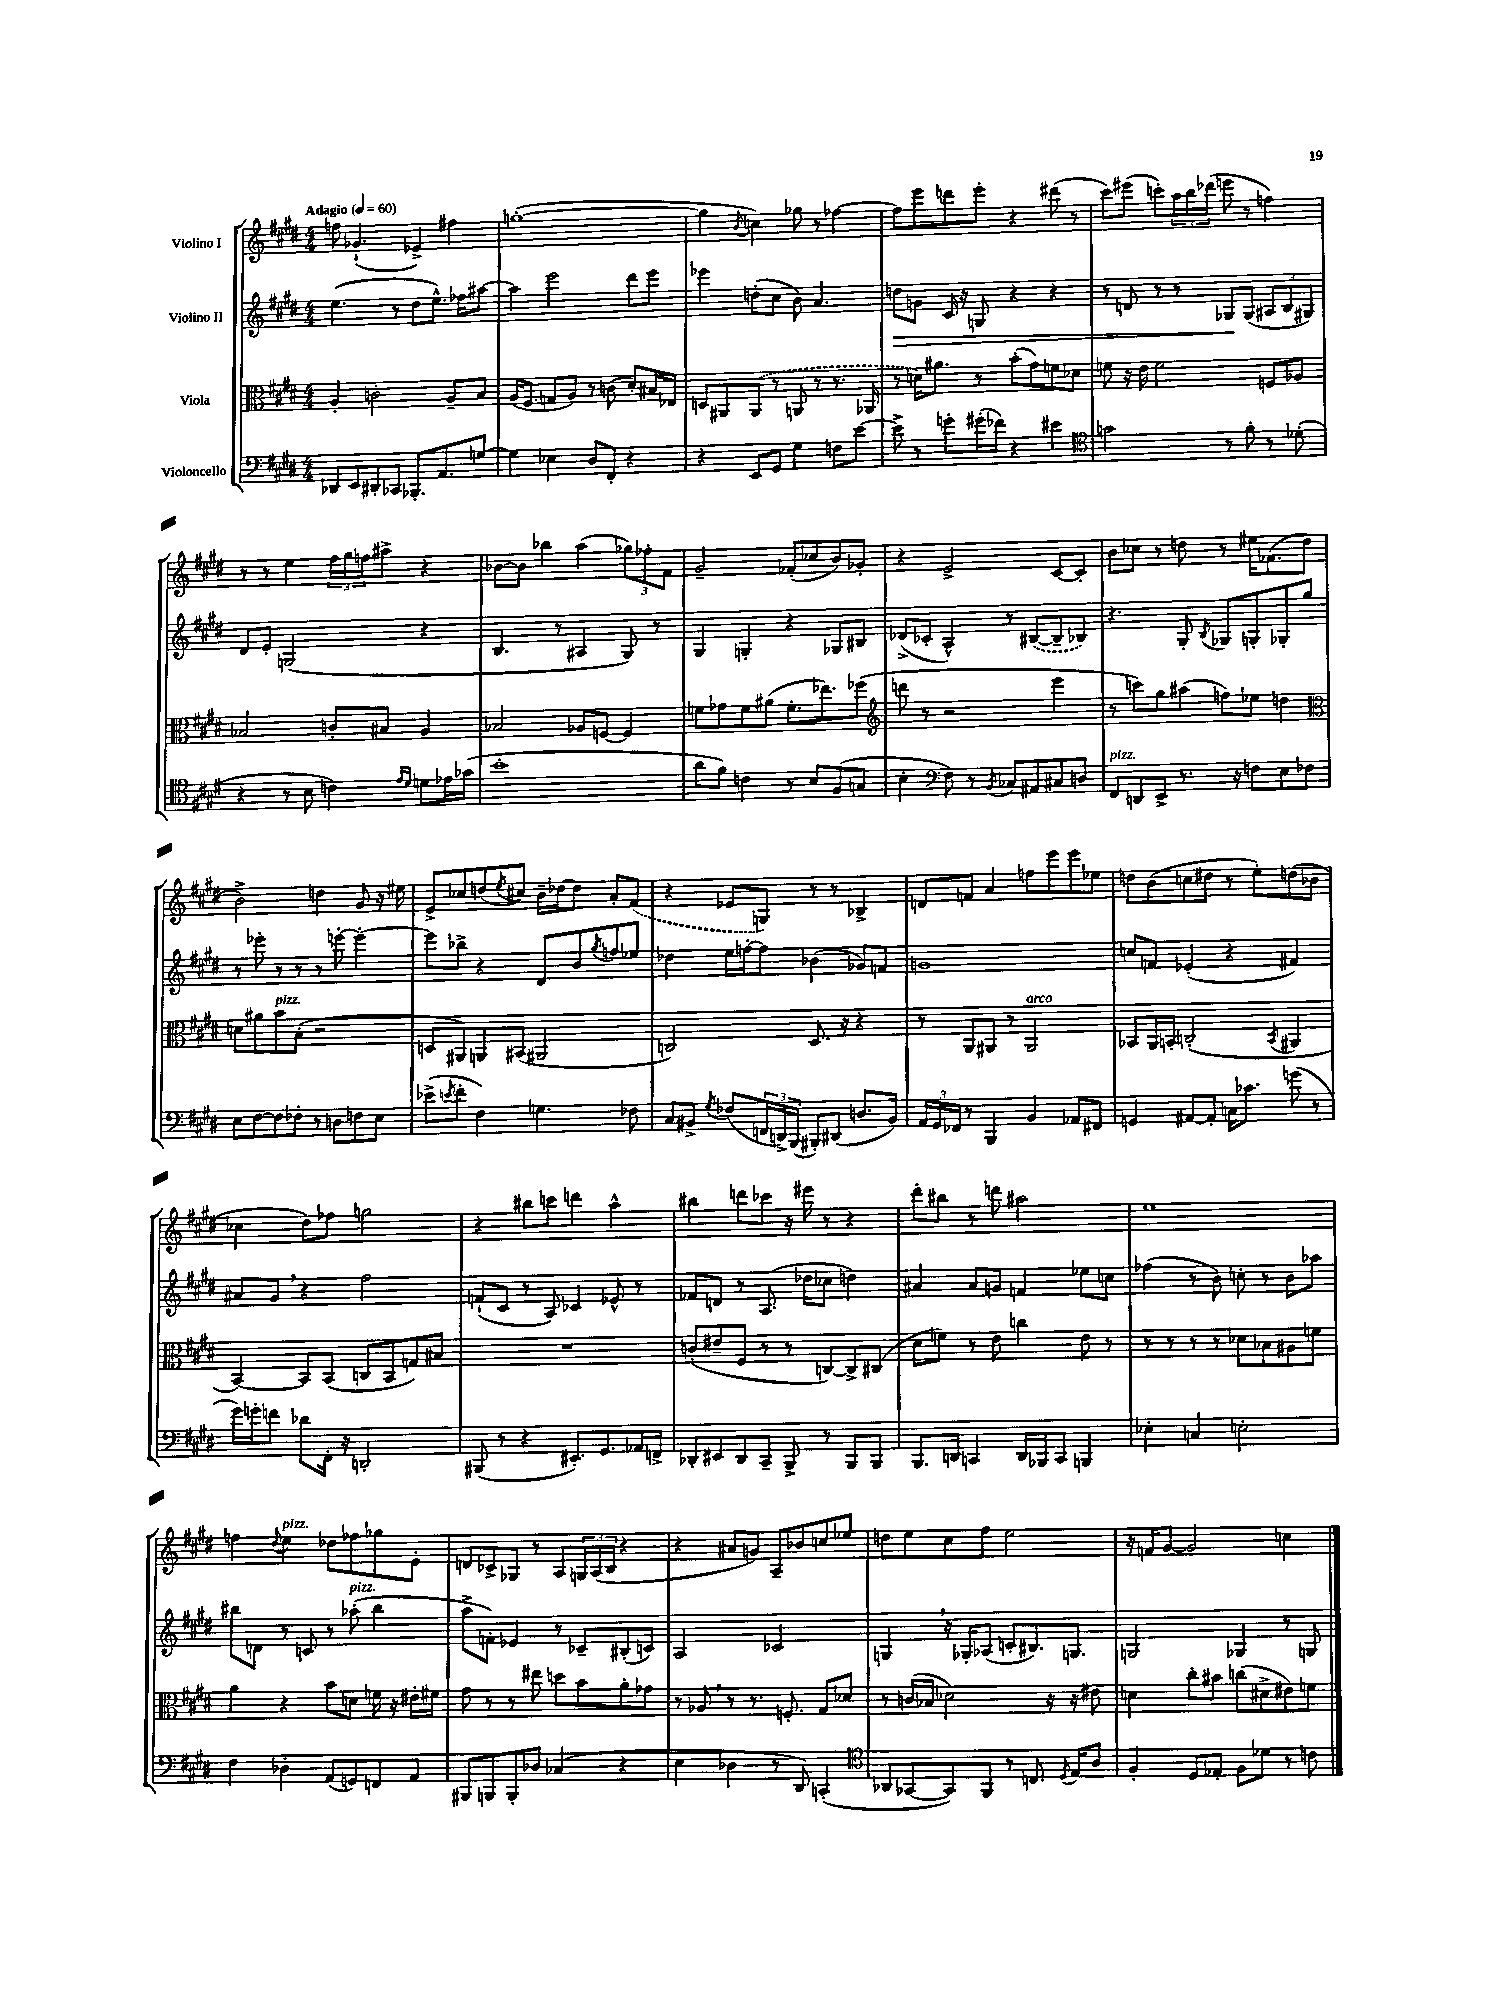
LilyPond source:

<<
\new StaffGroup <<
\new Staff = "s0" \with { instrumentName = "Violino I" } {
    \clef treble \key e \major \numericTimeSignature \time 4/4 \tempo "Adagio" 4 = 60
    f''8 ges'4.-!( ees'4->) fis''4 |
    g''1~-.( |
    g''4 \acciaccatura { b'8 } c''4) ges''8 r8 fes''4~ |
    fes''8 e'''8 d'''8 e'''8-. r4 dis'''8( r8 |
    cis'''8) eis'''8( c'''8-.) \tuplet 3/2 { a''16 b''16 des'''16( } e'''8 r8 f''4) |
    r8 r8 e''4 \tuplet 3/2 { fis''16 gis''16 f''16 } ais''8-> r4 |
    bes'8~ bes'8 bes''4 a''4( \tuplet 3/2 { ges''8) fes''8-. fis'8 } |
    gis'2-- fes'8-.( ces''8 b'8) ges'8-. |
    r4 e'2-> cis'8~ cis'8-. |
    b'8 ces''8 r8 d''8 r8 eis''16 fes'8.( d''8 |
    b'2->) d''4 gis'8 r16 eis''16 |
    e'8-> ces''8 d''8( \acciaccatura { e''8 } cis''8) b'16-- des''16~ des''8 a'8-. \once \slurDashed fis'8( |
    r4 ees'8 g8) r8 r8 bes4-> |
    d'8 f'8 a'4 f''8 e'''8 e'''8 ees''8 |
    d''8 b'8( c''8 dis''8 r8 e''8-.) d''8( bes'8 |
    ces''4 dis''8) fes''8 g''2 |
    r4 bis''8 c'''8 d'''4 a''4-^ |
    bis''4 d'''8 ces'''8 r16 eis'''16 r8 r4 |
    dis'''8-. bis''8 r8 d'''8 ais''2 |
    e''1 |
    f''4 \appoggiatura { dis''8 } e''4^\markup { \italic "pizz." } des''8 fes''8 ges''8 e'8-. |
    d'8 ces'8-> ges8 r8 a8 \tuplet 3/2 { g16 a16( b16 } r4 |
    r4 ais'8 g'8) a8-- bes'8 c''8 ees''8 |
    d''8 e''8 cis''8 fis''8 e''2 |
    r16 f'16 gis'8~ gis'2 c''4 \bar "|." |
}
\new Staff = "s1" \with { instrumentName = "Violino II" } {
    \clef treble \key e \major \numericTimeSignature \time 4/4
    e''4.( r8 dis''8 e''8.-^) fes''16 ais''8~ |
    ais''4 e'''2 dis'''8 e'''8 |
    ees'''4 d''8-.( cis''8 b'8) a'4. |
    d''8\> g'8 cis'16 r16 g8 r4 r4 |
    r8 d'8 r8 r8 ges8\! ges8( \tuplet 3/2 { ais8 b8 gis8) } |
    dis'8 e'8-. g2( r4 |
    b4. r8 ais4 gis8) r8 |
    gis4 g4-. r4 ges8 bis8 |
    des'8->( ces'8-. a4-^) r8 \once \slurDashed bis8~( bis8-- bes8) |
    r4. gis8-. \acciaccatura { b8 } ges8 g8-. ges8-. gis''8 |
    r8 ees'''8-. r8 r8 r8 e'''8~-. e'''4~-. |
    e'''8 bes''8-> r4 dis'8 b'8 \acciaccatura { gis''8 } f''8 ees''8 |
    des''4 e''16 f''16~-. f''8 bes'4( ges'8) f'8 |
    g'1 |
    c''8 f'8 ees'4-.( r4 fis'4) |
    ais'8 gis'8 \breathe r4 fis''2 |
    f'8-!( cis'8 r8 a8) ces'4 ees'8-^ r8 |
    fes'8 d'8 r8 a8.( des''16 ces''8 d''4) |
    ais'4 ais'8 g'8 f'4 ees''8 c''8 |
    fes''4( r8 b'8) c''8-. r8 b'8 aes''8 |
    bis''8 d'8 r8 c'8 r8 aes''8-.^\markup { \italic "pizz." }( bis''4 |
    a''8-> f'8-.) ees'4 r8 ces'8-- bis8-.( c'8) |
    a2 ces'2 |
    g4 \breathe r16 ges16-. aes8( c'8-. bis8.) g8. |
    g2 ges4 r8 g8 \bar "|." |
}
\new Staff = "s2" \with { instrumentName = "Viola" } {
    \clef alto \key e \major \numericTimeSignature \time 4/4
    a4-. c'2-. a8-- b8 |
    a16( fis8. g8 a8) r8 c'8( dis'8-.) bis16 ees16 |
    d8 ais,8 \once \slurDashed ais,8( r8 a,8 r8 r8. aes,16 |
    r8 d'16) ais'8. r8 b'8-.( gis'8) f'8 des'8 |
    f'8 r16 e'16 f'2 f8 aes8 |
    bes2 c'8-. bis8 a4 |
    bes2 aes8 f8~ f4 |
    f'8 ges'8 f'8 ais'8( f'8.-. ees''8.) fes''8( |
    \clef treble d'''8 r8 r2 e'''4 |
    r8 c'''8) gis''8 ais''8( f''8) ees''8 d''4 |
    \clef alto d'8 ais'8 b'8^\markup { \italic "pizz." } b8-.( r2 |
    d8 ais,8) a,8 bis,8( ais,2 |
    c2) dis8. r16 r4 |
    r8 a,8 ais,8 r8 ais,2^\markup { \italic "arco" } |
    bes,8 a,16 b,16-. c2-.( \acciaccatura { b,8 } ais,4 |
    b,4~) b,8 b,8( c8 b,8 g8) bis8 |
    R1 |
    c'8-.( eis'8-- fis8 r8 r8 c8~) c8-> cis8( |
    dis'8 f'8) r8 e'8 c''4 e'8 r8 |
    r8 r8 r8 r8 des'8 bes8 ais8 f'8 |
    a'4 r4 b'8 d'8 f'16 r16 eis'16-. fis'16 |
    gis'8 r8 r8 eis''8 d''8 b'8 a'8-. ges'8 |
    r8 aes8 \breathe r8 r8. f8.-. gis8 des'8 |
    r8 c'16( bes16 des'2) r16 r16 eis'8 |
    d'4 cis''8-. bis'8 c''8( dis'8-> eis'8) f'8 \bar "|." |
}
\new Staff = "s3" \with { instrumentName = "Violoncello" } {
    \clef bass \key e \major \numericTimeSignature \time 4/4
    des,8 e,8 dis,8-. ces,8 bes,,8.-. a,8. g8~ |
    g4 ees4 dis8 fis,8-. r4 |
    r4 e,8 gis,8 gis4 f8 e'8~ |
    e'8-> r8 g'8-. gis'16-.( fes'16) r4 eis'4 |
    \clef tenor g'2 r8 fis'8-. r8 des'8-.( |
    r4 r8 b8 c'4) \grace { e'16 dis'16 } d'8 ees'16 ges'16( |
    b'1-. |
    a'8 fis'8) c'4 r8 b8 fis8( g8 |
    b4-. \clef bass fis8) r8 \acciaccatura { b,8 } ces8 ais,8 cis8 d8 |
    fis,8^\markup { \italic "pizz." } d,8 e,8-> r8. r16 f8 e8 fes8 |
    e8 fis8~ fis8 fes8-. r8 d8 f8 e8 |
    ees'8->( \acciaccatura { e'8 } fis'8-. fis4) g4. fes8 |
    cis8 bis,8-> \acciaccatura { gis8 } fes8( \tuplet 3/2 { f,16 d,16->) b,,16( } bis,,8-.) dis,8( d8. bis,16) |
    \tuplet 3/2 { a,16 gis,16 fes,16 } r8 b,,4 b,4 aes,8 fis,8 |
    g,4 ais,8~ ais,8-. c16 ces'8. g'8( r8 |
    gis'16) g'16-. f'8 des'8 fis,16-. r16 d,2-. |
    bis,,8( r8 r4 eis,8.-.) gis,8. aes,16 f,16-> |
    des,8-. eis,8 des,8 cis,8-- b,,8-> r8 b,,8 b,,8 |
    b,,8. d,16 c,4 d,16 bes,,16 c,8 b,,4 |
    ees4-. c4 e2-. |
    fis4 des4-. a,8( g,8) f,8 a,8 |
    bis,,8 b,,8 b,,8-. des8 ces4( r4 |
    e4 des4 r8 dis,8) c,4-.( |
    \clef tenor aes,8 ges,8~ ges,8) fis,8 r8 c8. \acciaccatura { dis8 } e16 a8 |
    fis4-. dis8 ees8-. fis8 des'8 r8 c'8 \bar "|." |
}
>>
>>
\layout { \context { \Score \remove "Bar_number_engraver" } }
